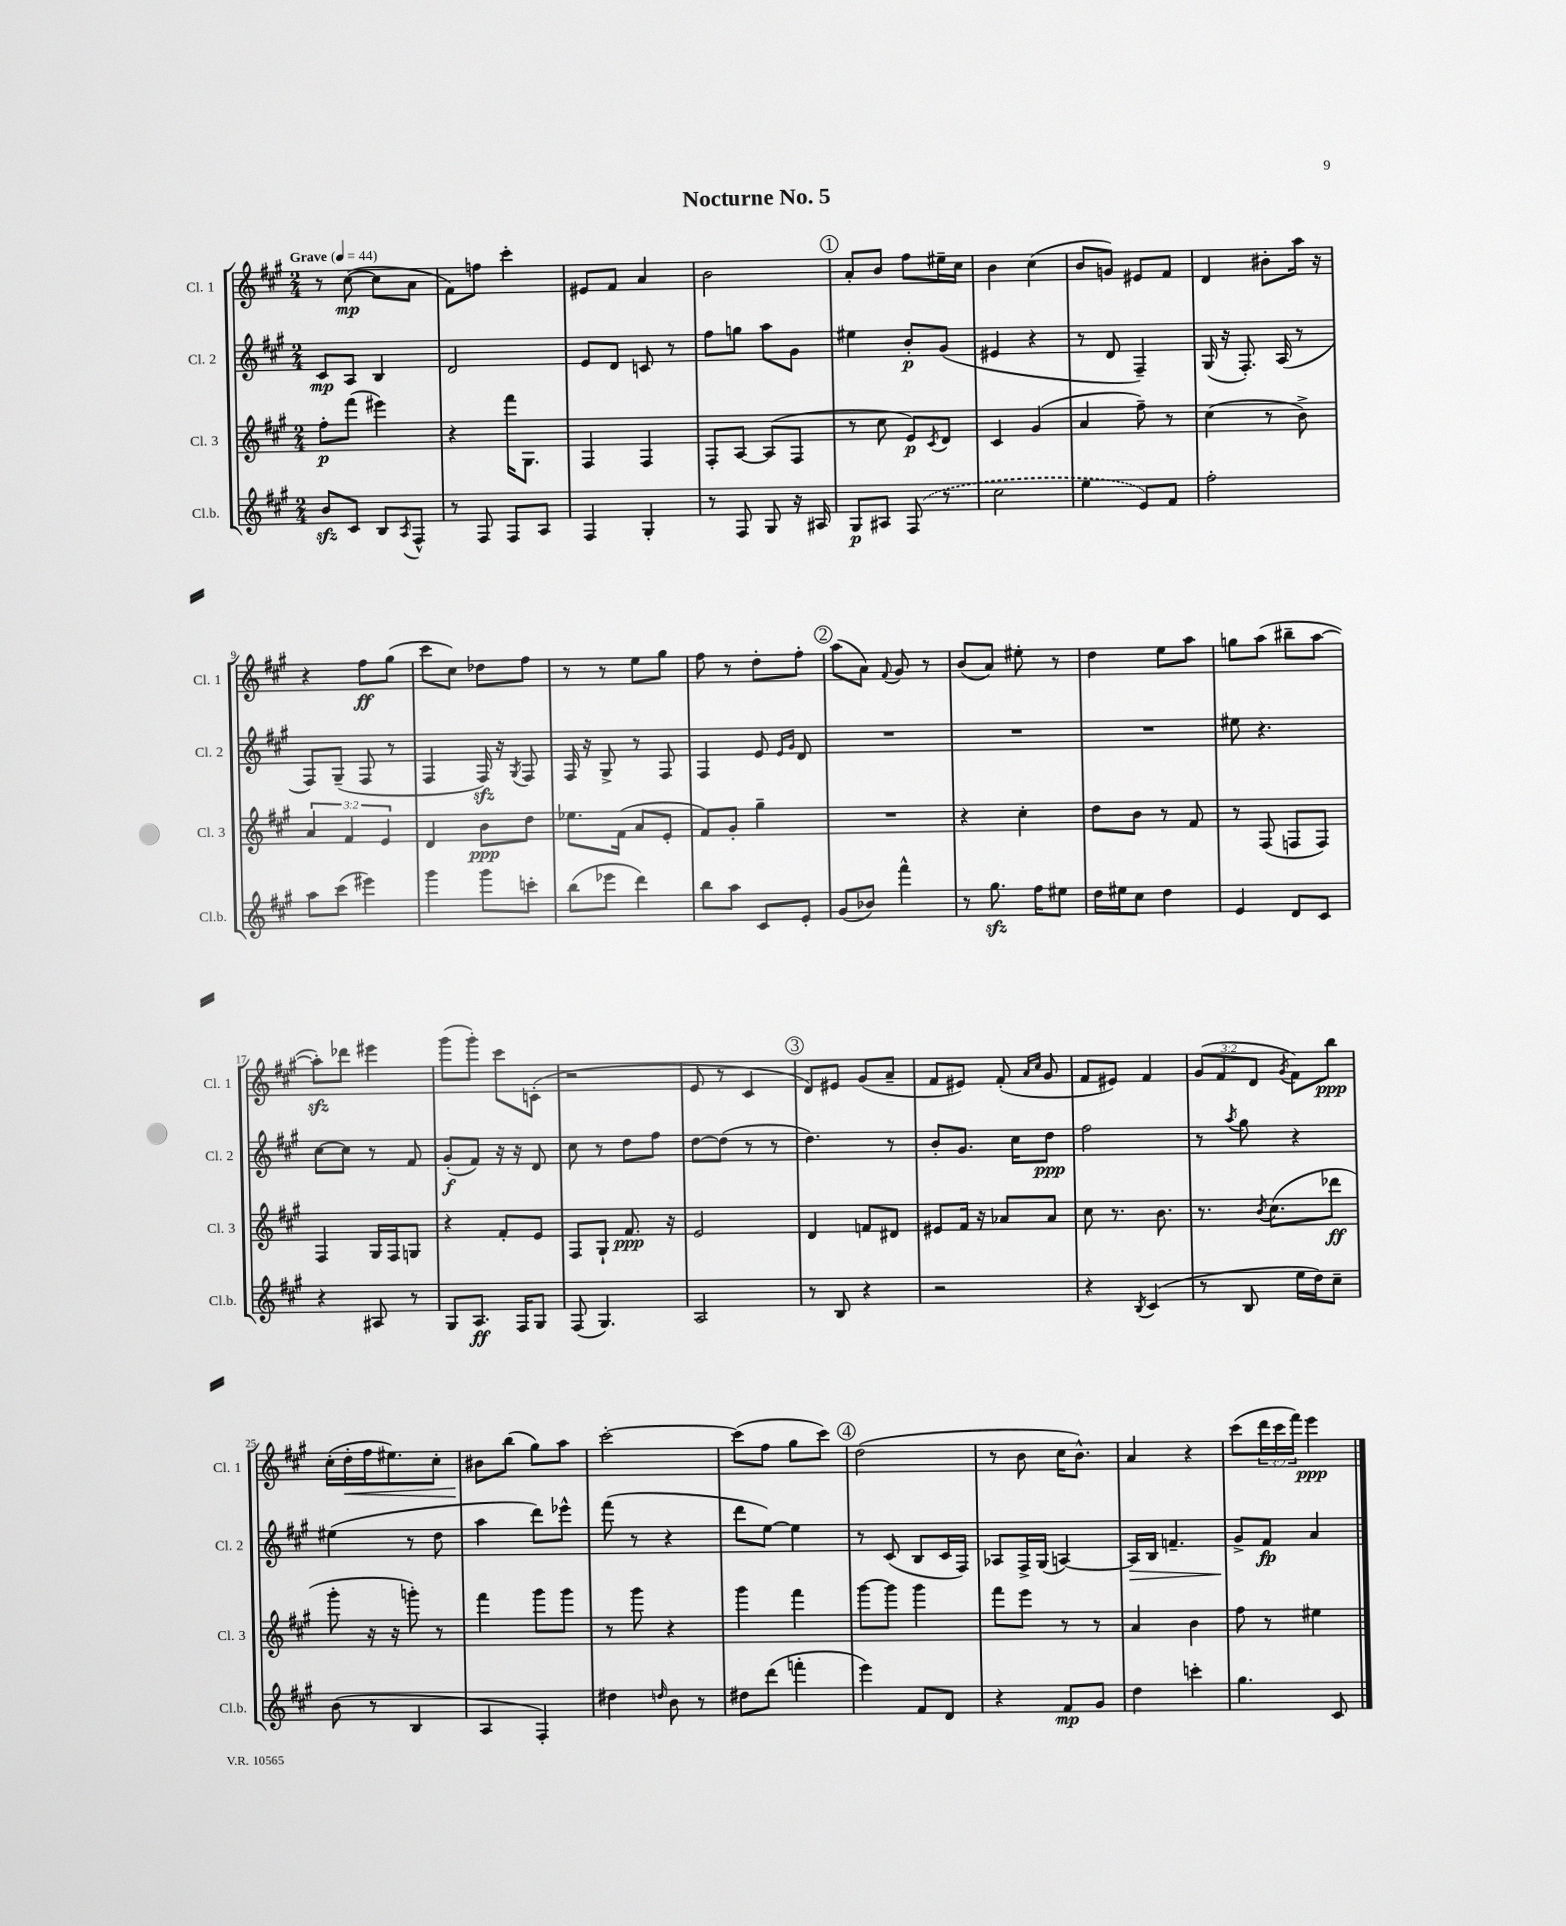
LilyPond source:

\header { title = "Nocturne No. 5" }
<<
\new StaffGroup <<
\new Staff = "s0" \with { instrumentName = "Cl. 1" shortInstrumentName = "Cl. 1" } {
    \clef treble \key a \major \numericTimeSignature \time 2/4 \override Staff.TupletNumber.text = #tuplet-number::calc-fraction-text \tempo "Grave" 4 = 44
    r8 cis''8~\mp( cis''8 a'8 |
    fis'8) f''8 cis'''4-. |
    eis'8 fis'8 a'4 |
    b'2 |
    \mark \markup { \circle "1" } a'8-. b'8 fis''8 eis''16-- cis''16 |
    b'4 cis''4( |
    b'8 g'8) eis'8 fis'8 |
    d'4 bis'8-. a''16 r16 |
    r4 fis''8\ff gis''8( |
    cis'''8 cis''8) des''8 fis''8 |
    r8 r8 e''8 gis''8 |
    fis''8 r8 d''8-. fis''8-. |
    \mark \markup { \circle "2" } a''8( a'8) \appoggiatura { fis'8 } gis'8 r8 |
    b'8( a'8) eis''8-. r8 |
    d''4 e''8 a''8 |
    g''8 a''8( bis''8-- a''8~ |
    a''8-.\sfz) des'''8 eis'''4 |
    gis'''8( gis'''8-.) cis'''8 c'8-.( |
    r2 |
    e'8 r8 cis'4 |
    \mark \markup { \circle "3" } d'8) eis'8 gis'8( a'8-- |
    fis'8 eis'8) fis'8-.( \grace { a'16 cis''16 } gis'8 |
    fis'8 eis'8) fis'4 |
    \tuplet 3/2 { gis'8( fis'8 d'8 } \acciaccatura { gis'8 } fis'8) b''8\ppp |
    cis''16-.( d''16-.\< fis''16 eis''8.) cis''8-. |
    bis'8\! b''8( gis''8) a''8 |
    cis'''2~-. |
    cis'''8( fis''8 gis''8 cis'''8) |
    \mark \markup { \circle "4" } d''2( |
    r8 b'8 cis''16 b'8.-^) |
    a'4 r4 |
    cis'''8( \tuplet 3/2 { d'''16 cis'''16 fis'''16) } e'''4\ppp \bar "|." |
}
\new Staff = "s1" \with { instrumentName = "Cl. 2" shortInstrumentName = "Cl. 2" } {
    \clef treble \key a \major \numericTimeSignature \time 2/4
    cis'8\mp a8 b4 |
    d'2 |
    e'8 d'8 c'8 r8 |
    fis''8 g''8 a''8 gis'8 |
    \mark \markup { \circle "1" } eis''4 b'8-.\p gis'8( |
    eis'4 r4 |
    r8 d'8 fis4--) |
    gis16( r16 fis8.-.) a16( r8 |
    fis8) gis8--( fis8 r8 |
    fis4 fis16\sfz) r16 \acciaccatura { gis8 } fis8 |
    fis16 r16 gis8-> r8 fis8 |
    fis4 e'8 \grace { e'16 gis'16 } d'8 |
    \mark \markup { \circle "2" } R2 |
    R2 |
    R2 |
    eis''8 r4. |
    cis''8~ cis''8 r8 fis'8 |
    gis'8-.\f( fis'8) r16 r16 d'8 |
    cis''8 r8 d''8 fis''8 |
    d''8~ d''8( r8 r8 |
    \mark \markup { \circle "3" } d''4.) r8 |
    b'8-. gis'8. cis''16 d''8\ppp |
    fis''2 |
    r8 \acciaccatura { a''8 } gis''8 r4 |
    eis''4( r8 d''8 |
    a''4 d'''8) ees'''8-^ |
    fis'''8( r8 r4 |
    d'''8 e''8~) e''4 |
    \mark \markup { \circle "4" } r8 cis'8( b8 cis'16 fis16) |
    aes8 fis16-> gis16( a4~) |
    a16\> b16 f'4.-- |
    gis'8->\! fis'8\fp a'4 \bar "|." |
}
\new Staff = "s2" \with { instrumentName = "Cl. 3" shortInstrumentName = "Cl. 3" } {
    \clef treble \key a \major \numericTimeSignature \time 2/4 \override Staff.TupletNumber.text = #tuplet-number::calc-fraction-text
    fis''8-.\p fis'''8( eis'''4) |
    r4 fis'''16 gis8. |
    fis4 fis4 |
    fis8-. a8~ a8( fis8 |
    \mark \markup { \circle "1" } r8 cis''8 e'8\p) \acciaccatura { cis'8 } d'8 |
    cis'4 gis'4( |
    a'4 fis''8--) r8 |
    cis''4( r8 b'8->) |
    \tuplet 3/2 { a'4 fis'4 e'4 } |
    d'4 b'8\ppp d''8 |
    ees''8. fis'16( a'8 e'8-. |
    fis'8) gis'8-. gis''4-- |
    \mark \markup { \circle "2" } R2 |
    r4 cis''4-. |
    d''8 b'8 r8 fis'8 |
    r8 fis8( f8 f8) |
    fis4 gis16 fis16 g8 |
    r4 fis'8-. e'8 |
    fis8 gis8-! fis'8.\ppp r16 |
    e'2 |
    \mark \markup { \circle "3" } d'4 f'8 dis'8 |
    eis'8 fis'16 r16 aes'8 aes'8 |
    cis''8 r8. b'8. |
    r8. \acciaccatura { b'8 } cis''8.( des'''8\ff |
    gis'''8-. r16 r16 g'''8-.) r8 |
    fis'''4 gis'''8 gis'''8 |
    r8 gis'''8 r4 |
    gis'''4 fis'''4 |
    \mark \markup { \circle "4" } gis'''8~ gis'''8 gis'''4 |
    fis'''8 e'''8 r8 r8 |
    a'4 b'4 |
    fis''8 r8 eis''4 \bar "|." |
}
\new Staff = "s3" \with { instrumentName = "Cl.b." shortInstrumentName = "Cl.b." } {
    \clef treble \key a \major \numericTimeSignature \time 2/4
    b'8\sfz cis'8 b8 \acciaccatura { a8 } fis8-^ |
    r8 fis8 fis8 a8 |
    fis4 gis4-. |
    r8 fis8 gis8 r16 ais16 |
    \mark \markup { \circle "1" } gis8\p ais8 \once \slurDashed fis8( r8 |
    cis''2 |
    e''4 e'8) fis'8 |
    fis''2-. |
    a''8 cis'''8( eis'''4) |
    gis'''4 gis'''8 c'''8-. |
    b''8( ees'''8 d'''4) |
    b''8 a''8 cis'8 e'8-. |
    \mark \markup { \circle "2" } gis'8( bes'8) fis'''4-^ |
    r8 gis''8.\sfz fis''16 eis''8 |
    d''16 eis''16 cis''8 d''4 |
    e'4 d'8 cis'8 |
    r4 ais8 r8 |
    gis8 a8.\ff fis16 gis8 |
    fis8( gis4.) |
    a2 |
    \mark \markup { \circle "3" } r8 b8 r4 |
    r2 |
    r4 \acciaccatura { b8 } cis'4( |
    r8 b8 e''16 d''16) cis''8-- |
    b'8( r8 b4 |
    a4 fis4-.) |
    dis''4 \grace { d''16 } b'8 r8 |
    dis''8 d'''8( f'''4-. |
    \mark \markup { \circle "4" } e'''4) fis'8 d'8 |
    r4 fis'8\mp gis'8 |
    d''4 c'''4-. |
    gis''4. cis'8 \bar "|." |
}
>>
>>
